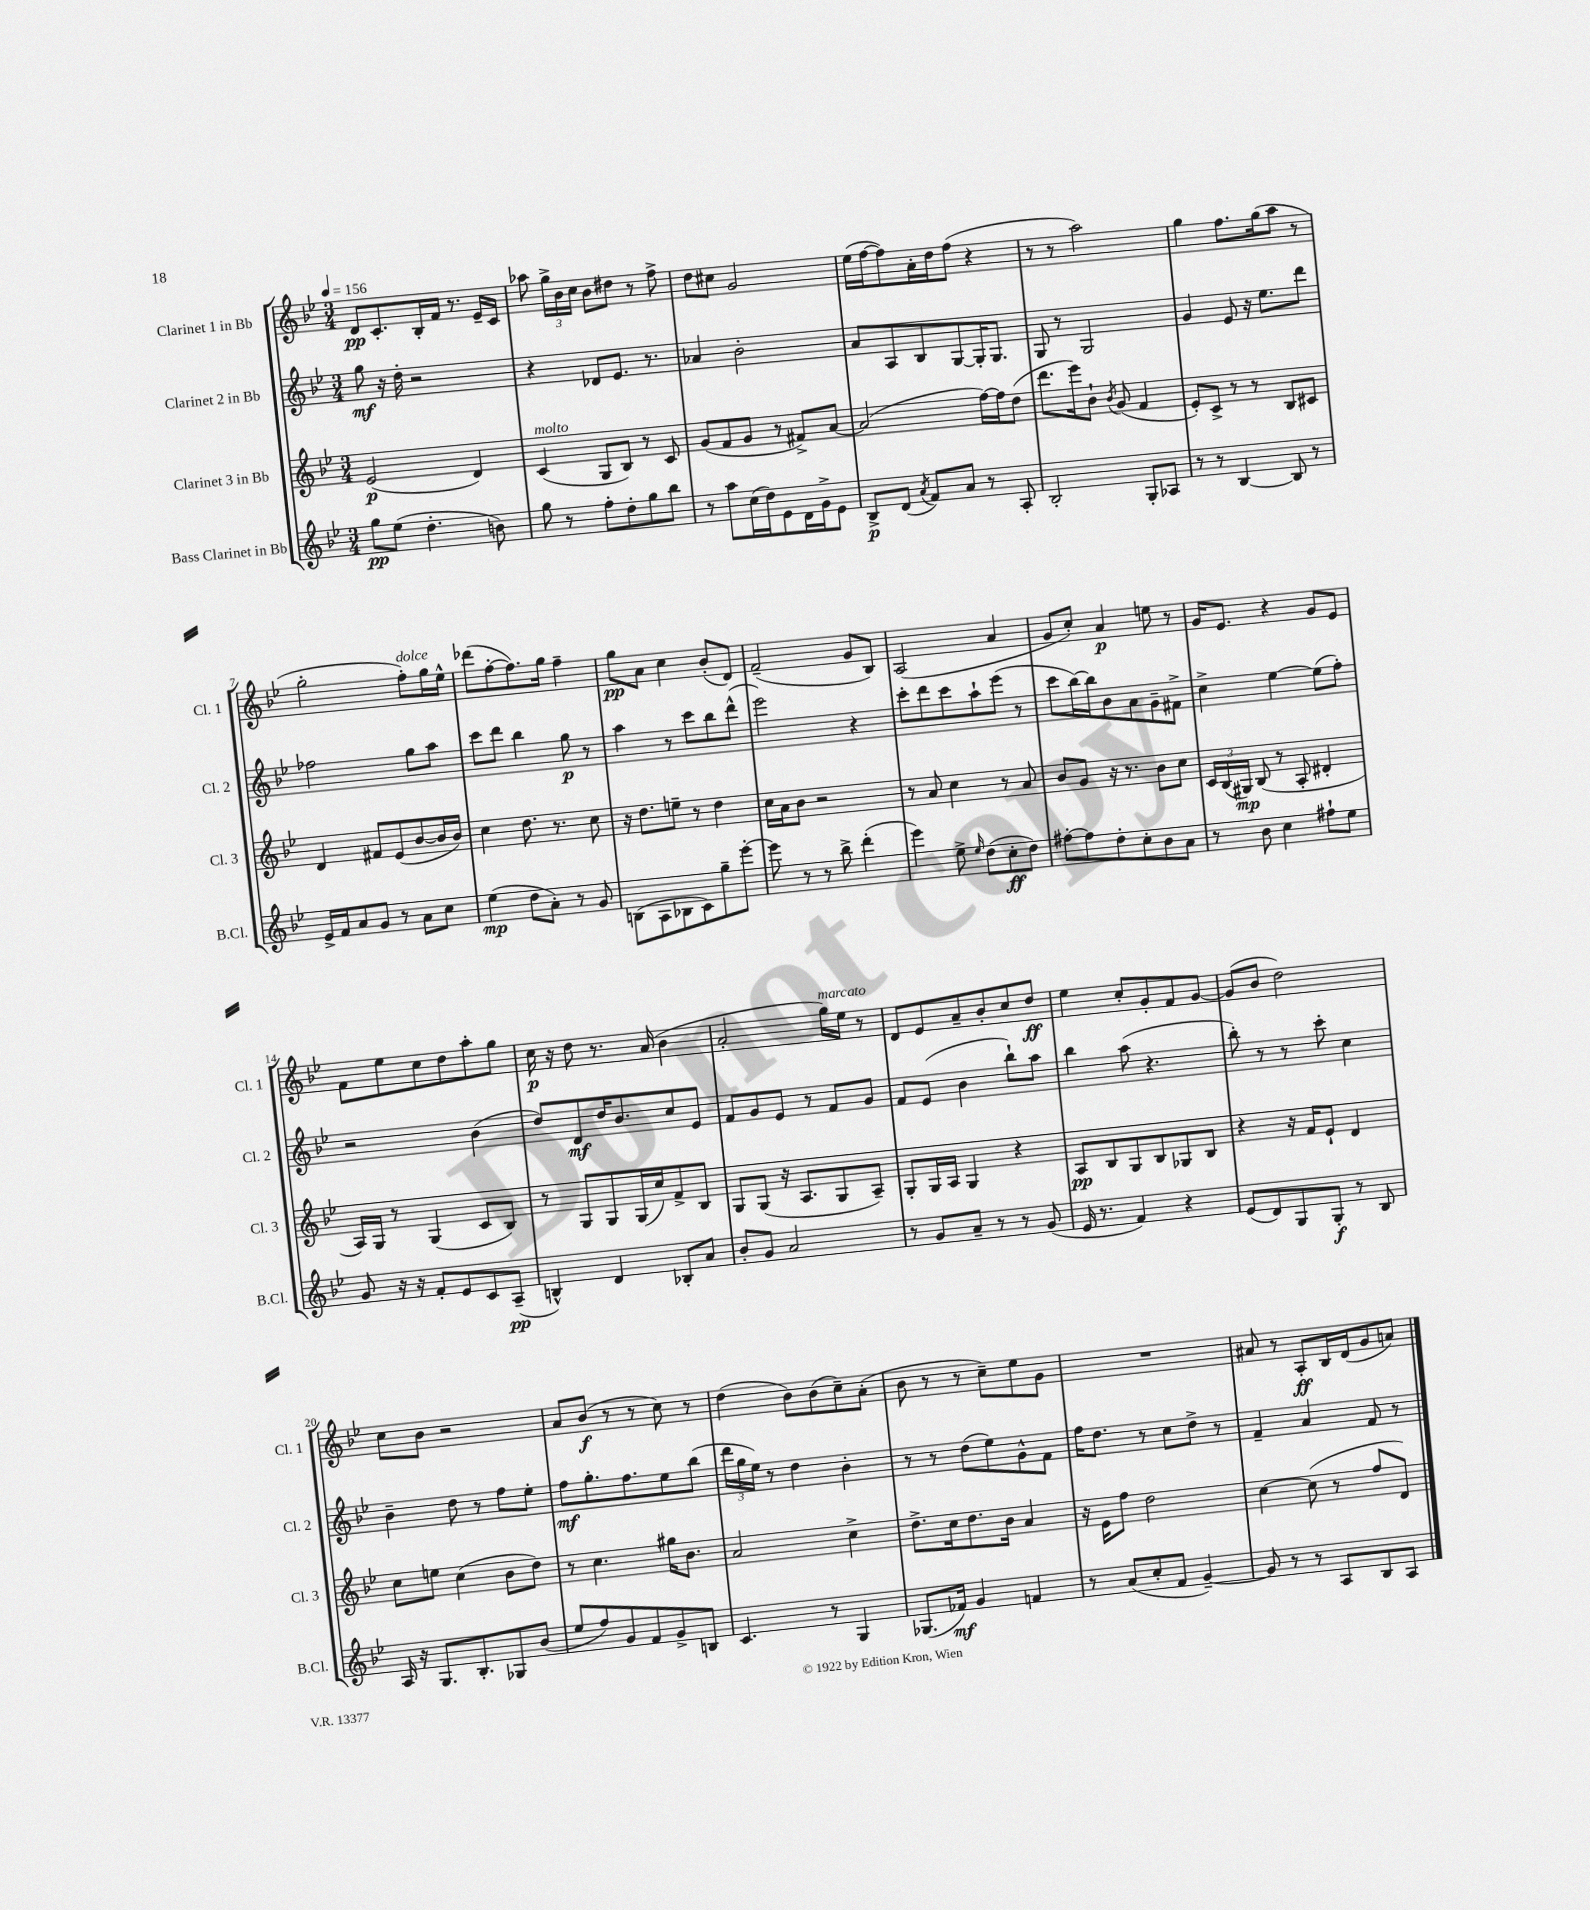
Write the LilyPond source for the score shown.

<<
\new StaffGroup <<
\new Staff = "s0" \with { instrumentName = "Clarinet 1 in Bb" shortInstrumentName = "Cl. 1" } {
    \clef treble \key bes \major \numericTimeSignature \time 3/4 \tempo 4 = 156
    \autoBeamOff d'8[\pp c'8.-. bes16-. f'16] r8. ees'16[-- c'16] |
    aes''8 \tuplet 3/2 { g''16[-> bes'16 c''16] } bes'8[ dis''8] r8 f''8-> |
    d''8[ cis''8] g'2 |
    ees''16[( f''16~ f''8) a'16-. d''16 f''8]( r4 |
    r8 r8 a''2) |
    g''4 f''8.[ g''16( a''8] r8 |
    g''2-. f''8[-.^\markup { \italic "dolce" }) g''16 ees''16]-^ |
    des'''8[( f''8~-. f''8.) g''16] f''4-- |
    g''8[\pp a'8] c''4 bes'8[-.( d'8]) |
    f'2--( g'8[ bes8]) |
    a2( a'4 |
    g'8[ c''8]-.) a'4\p e''8 r8 |
    g'16[ ees'8.] r4 g'8[ ees'8] |
    f'8[ ees''8 c''8 d''8 a''8-. g''8] |
    c''16\p r16 d''8 r8. a'16( bes'4 |
    a'2-. g''16[^\markup { \italic "marcato" }) ees''16] r8 |
    d'8[ ees'8 a'8-- bes'8-. c''8 d''8]\ff |
    ees''4 c''8[-. g'8-. f'8 g'8]~ |
    g'8[( bes'8] d''2) |
    c''8[ bes'8] r2 |
    a'8[ bes'8]\f( r8 r8 c''8) r8 |
    d''4( bes'8[) bes'8( c''8--) a'8]-.( |
    bes'8 r8 r8 c''8[--) ees''8 g'8] |
    R2. |
    ais'8 r8 a8[-.\ff bes16 d'16( g'8 a'8]) \bar "|." |
}
\new Staff = "s1" \with { instrumentName = "Clarinet 2 in Bb" shortInstrumentName = "Cl. 2" } {
    \clef treble \key bes \major \numericTimeSignature \time 3/4
    \autoBeamOff g''8\mf r16 d''16-. r2 |
    r4 des'8[ ees'8.] r8. |
    aes'4 bes'2-. |
    a'8[ a8 bes8 g8~ g16-. g8.] |
    g8 r8 g2 |
    g'4 ees'8 r16 ees''8.[ d'''8] |
    fes''2 g''8[ a''8] |
    c'''8[ d'''8] bes''4 g''8\p r8 |
    a''4 r8 c'''8[ bes''8 d'''8]-^( |
    ees'''2) r4 |
    c'''8[-. d'''8 c'''8 a''8-! ees'''8]( r8 |
    c'''8[ bes''16~) bes''16 bes'8 a'8 g'8-- fis'8]-> |
    c''4-> ees''4~ ees''8[( f''8]-.) |
    r2 bes'4( |
    d''8[) d'8\mf d''16 bes'8. c''8 ees'8] |
    f'8[ g'8 ees'8] r8 f'8[ g'8] |
    f'8[ ees'8]( bes'4 bes''8[-!) a''8] |
    bes''4 a''8( r4. |
    bes''8-.) r8 r8 c'''8-. c''4 |
    bes'4-- d''8 r8 f''8[ ees''8]-. |
    f''8[\mf g''8.-. f''8. ees''8 bes''8]( |
    \tuplet 3/2 { d'''16[ g''16 ees''16]) } r8 d''4 bes'4-. |
    r8 r8 d''8[( ees''8) g'8-^ f'8] |
    f''16[ d''8.] r8 c''8[ d''8]-> r8 |
    f'4-- a'4 f'8 r8 \bar "|." |
}
\new Staff = "s2" \with { instrumentName = "Clarinet 3 in Bb" shortInstrumentName = "Cl. 3" } {
    \clef treble \key bes \major \numericTimeSignature \time 3/4
    \autoBeamOff ees'2\p( d'4) |
    c'4^\markup { \italic "molto" }( g8[ bes8]) r8 c'8 |
    g'8[( f'8 g'8] r8 fis'8[->) a'8]~ |
    a'2( f''16[~) f''16 d''8]( |
    d'''8.[ ees'''16) bes'8]-! \acciaccatura { bes'8 } g'8( f'4 |
    ees'8[-.) c'8]-> r8 r8 bes8[ cis'8] |
    d'4 fis'8[ ees'8( bes'8~ bes'16 bes'16]) |
    c''4 d''8. r8. c''8 |
    r16 d''8.[ e''8]-- r8 d''4 |
    c''16[ a'16 bes'8] r2 |
    r8 a'8 c''4 r8 a'8 |
    bes'8[ g'8] r16 r8. bes'8[ c''8] |
    \tuplet 3/2 { c'16[ bes16( gis16]\mp) } bes8( r8 a8-. dis'4-. |
    a16[) g16] r8 g4( c'8[ bes8]) |
    r8 g8[ g8 g16( c''16) f'8-> bes8] |
    g8[ g8]( r16 a8.[ g8 a8]--) |
    g8[-. g16 a16] g4 r4 |
    a8[\pp bes8 g8 bes8 ges8 bes8] |
    r4 r16 f'16[ ees'8]-! d'4 |
    c''8[ e''8] c''4( bes'8[ d''8]) |
    r8 c''4. gis''16[ bes'8.] |
    a'2 c''4-> |
    d''8.[-> c''16 d''8. bes'16] a'4 |
    r16 ees'16[ f''8] d''2 |
    c''4~ c''8( r8 f''8[ d'8]) \bar "|." |
}
\new Staff = "s3" \with { instrumentName = "Bass Clarinet in Bb" shortInstrumentName = "B.Cl." } {
    \clef treble \key bes \major \numericTimeSignature \time 3/4
    \autoBeamOff g''8[\pp ees''8]( d''4.-. b'8) |
    g''8 r8 f''8[-. d''8-. g''8 bes''8] |
    r8 a''8[ c''16( d''16) ees'8 d'16 g'16-> ees'8] |
    bes8[->\p d'8]( \acciaccatura { a'8 } f'8[) a'8] r8 a8-. |
    bes2-. g8[-. aes8] |
    r8 r8 bes4~ bes8 r8 |
    ees'16[-> f'16 a'8 g'8] r8 a'8[ c''8] |
    ees''4\mp( d''8[ a'8]-.) r8 g'8 |
    b8[( a8 bes8 c'8) g''8-- ees'''8]~-. |
    ees'''8 r8 r8 bes''8-> d'''4-.( |
    ees'''4) ees''8-> \grace { ees''16 } d''8[( c''8-.\ff d''8]) |
    fis''8[~-. fis''8 d''8-. c''8-. bes'8 a'8] |
    r8 bes'8 c''4 fis''8[-! ees''8] |
    g'8 r16 r16 f'8[-. ees'8 c'8 a8]--\pp( |
    b4-^) d'4 bes8[-. a'8] |
    bes'8[-. g'8] a'2 |
    r8 g'8[ a'8]-- r8 r8 g'8( |
    ees'16 r8. f'4) r4 |
    ees'8[( d'8) g8 g8]-.\f r8 bes8 |
    a16 r16 g8.[ bes8.-. ges8 bes'8]( |
    ees''8[ f''8) g'8 f'8 g'8-> b8] |
    c'4. r8 g4 |
    ges8.[( fes'16]\mf) g'4 f'4 |
    r8 a'8[( c''8-. f'8] g'4~--) |
    g'8 r8 r8 a8[ bes8 a8] \bar "|." |
}
>>
>>
